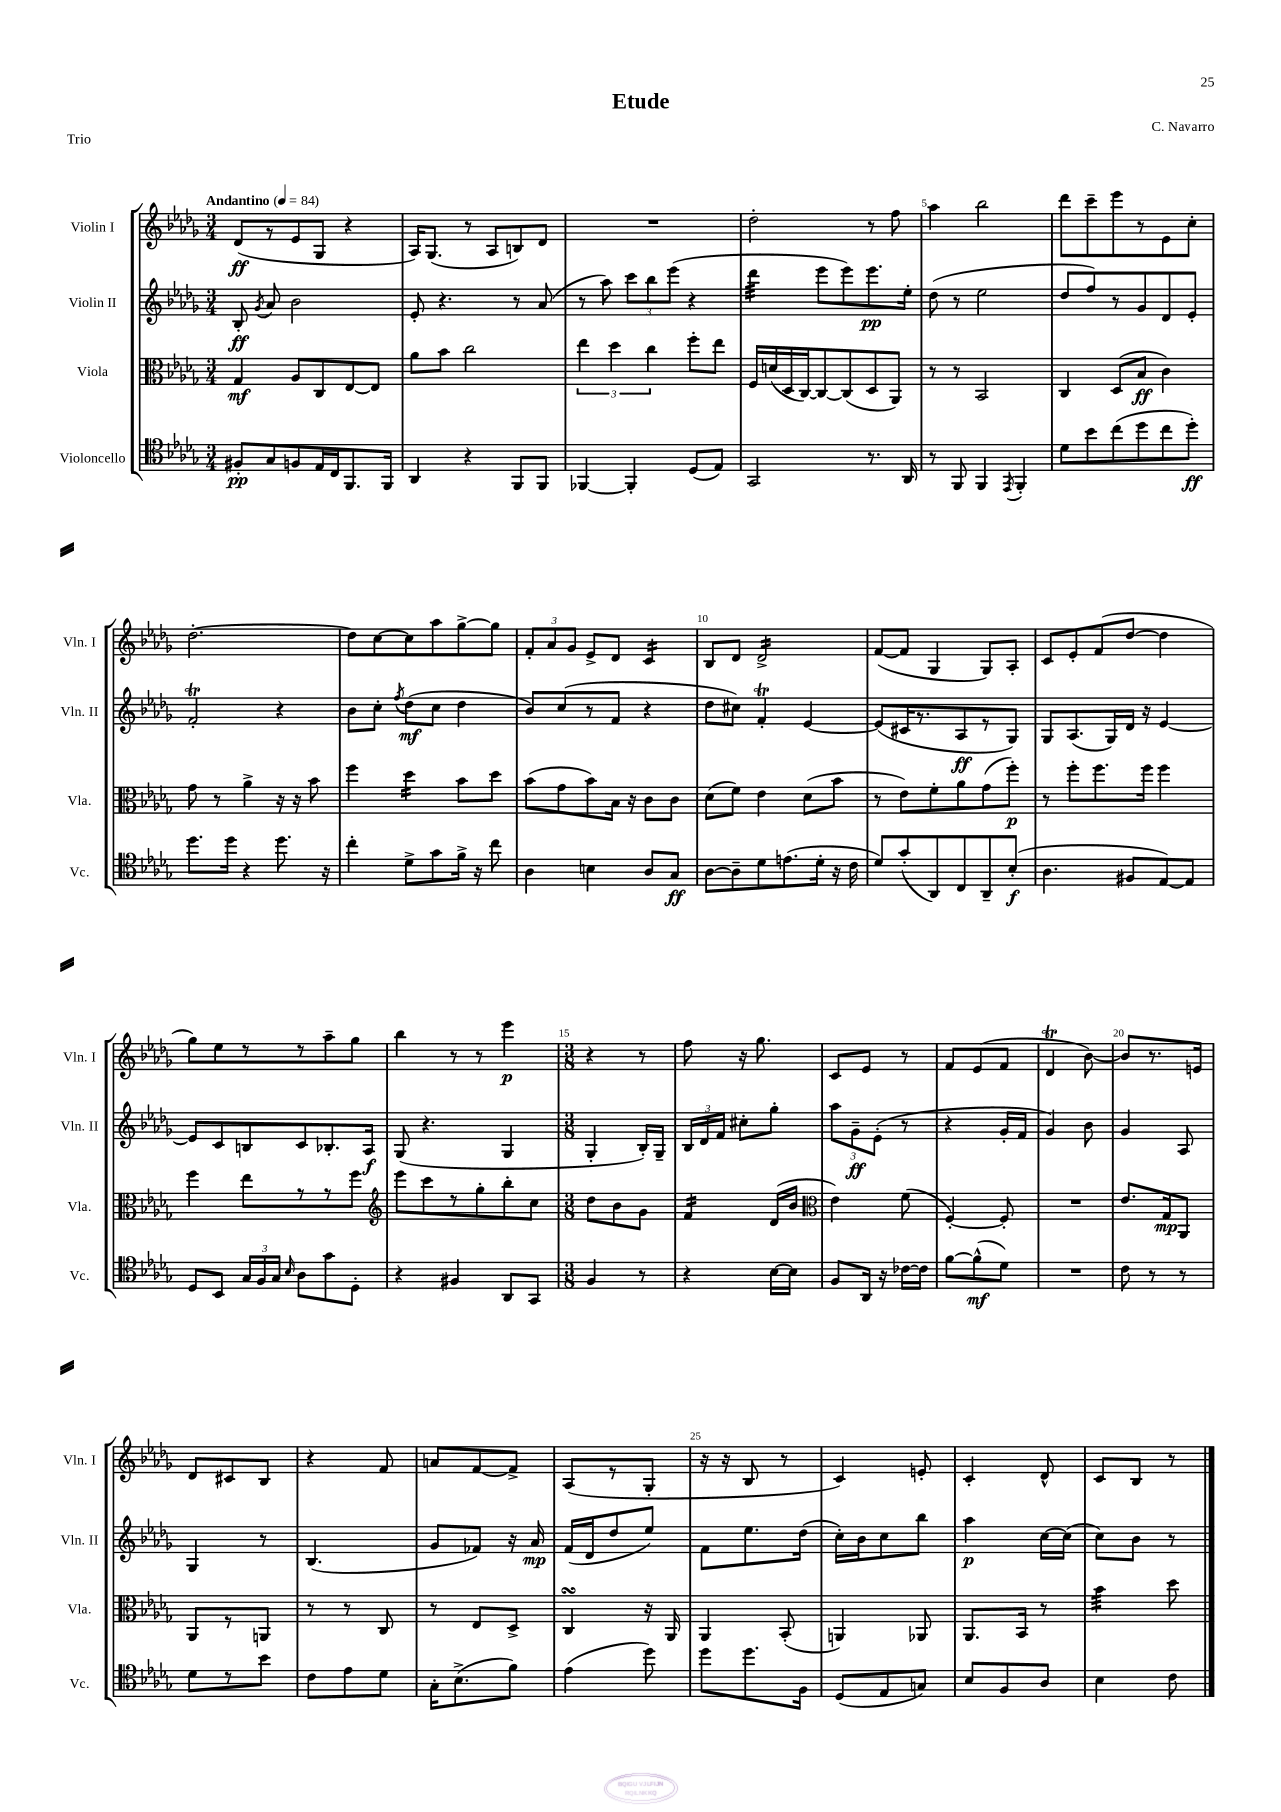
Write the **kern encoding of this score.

**kern	**kern	**kern	**kern
*staff4	*staff3	*staff2	*staff1
*clefC4	*clefC3	*clefG2	*clefG2
*k[b-e-a-d-g-]	*k[b-e-a-d-g-]	*k[b-e-a-d-g-]	*k[b-e-a-d-g-]
*M3/4	*M3/4	*M3/4	*M3/4
*MM84	*MM84	*MM84	*MM84
8F#'	4G-	8B-'	(8d-
.	.	8qg-	.
8G-	.	8a-	8r
8F	8A-	2b-	8e-
16E-	8C	.	8G-
16C	.	.	.
8.FF	[8E-	.	4r
.	8E-]	.	.
16FF	.	.	.
=	=	=	=
4AA-	8a-	8e-'	16A-)
.	.	.	(8.G-
.	8b-	4.r	.
4r	2cc	.	8r
.	.	.	8A-
8FF	.	8r	8B)
8FF	.	(8a-	8d-
=	=	=	=
[4FF-	6ee-	8r	2.r
.	.	8aa-)	.
.	6dd-	.	.
4FF-']	.	12ccc	.
.	6cc	12bb-	.
.	.	(12eee-	.
(8D-	8ff'	4r	.
8E-)	8ee-	.	.
=	=	=	=
2GG-	16F	4ddd-	2dd-'
.	(16d	.	.
.	16D-	.	.
.	[16C)	.	.
.	8C_	8eee-	.
.	(8C]	8eee-)	.
8.r	8D-	8.eee-	8r
.	8AA-)	.	8ff
16AA-	.	16ee-'	.
=	=	=	=
8r	8r	(8dd-	4aa-
8FF	8r	8r	.
4FF	2BB-	2ee-	2bb-
8qEE-	.	.	.
4FF'	.	.	.
=	=	=	=
8d-	4C	8dd-	8ddd-
8b-	.	8ff)	8ccc~
(8cc	(8D-	8r	8eee-
8dd-	8B-	8g-	8r
8cc	4c)	8d-	8e-
8dd-')	.	8e-'	8cc'
=	=	=	=
8.dd-	8g-	2f'	[2.dd-'
.	8r	.	.
16dd-	.	.	.
4r	4a-^	.	.
8.dd-	16r	4r	.
.	16r	.	.
.	8b-	.	.
16r	.	.	.
=	=	=	=
4cc'	4ff	8b-	8dd-]
.	.	8cc'	[8cc
.	.	8qff	.
8d-^	4dd-	(8dd-	8cc]
8g-	.	8cc	8aa-
16f^	8b-	4dd-	[8gg-^
16r	.	.	.
8cc	8dd-	.	8gg-]
=	=	=	=
4A-	(8b-	8b-)	12f'
.	.	.	12a-
.	8g-	(8cc	.
.	.	.	12g-
4B	8b-)	8r	8e-^
.	16B-	8f	8d-
.	16r	.	.
8A-	8c	4r	4c
8G-	8c	.	.
=	=	=	=
[8A-	(8d-	8dd-	8B-
8A-~]	8f)	8cc#)	8d-
8d-	4e-	4f'	2d-^
(8.e	.	.	.
.	(8d-	[4e-	.
16d-'	.	.	.
16r	8b-	.	.
16c	.	.	.
=	=	=	=
8d-)	8r	(8e-]	([8f
(8g-'	8e-)	16c#	8f]
.	.	8.r	.
8AA-)	8f'	.	4G-
8C	8a-	8A-	.
8AA-~	(8g-	8r	8G-)
(8B-'	8ff')	8G-)	8A-'
=	=	=	=
4.A-	8r	8G-	8c
.	8ff'	(8.A-	8e-'
.	8.ff	.	(8f
.	.	16G-)	.
8F#	.	16d-	[8dd-
.	16ff	16r	.
[8E-)	4ff	[4e-	4dd-]
8E-]	.	.	.
=	=	=	=
8D-	4ff	8e-]	8gg-)
8BB-	.	8c	8ee-
24G-	8ee-	8B	8r
24F	.	.	.
24G-	.	.	.
16qqB-	.	.	.
8A-	8r	8c	8r
8g-	8r	8.B-'	8aa-~
8D-'	8ff	.	8gg-
.	.	16A-	.
=	=	=	=
*	*clefG2	*	*
4r	8eee-	(8G-	4bb-
.	8ccc	4.r	.
4F#	8r	.	8r
.	8gg-'	.	8r
8AA-	8bb-'	4G-	4eee-
8GG-	8cc	.	.
=	=	=	=
*M3/8	*M3/8	*M3/8	*M3/8
4F	8dd-	4G-'	4r
.	8b-	.	.
8r	8g-	16B-')	8r
.	.	16G-~	.
=	=	=	=
4r	4f	24B-	8ff
.	.	24d-	.
.	.	24f	.
.	.	8cc#'	16r
.	.	.	8.gg-
[16B-	(16d-	8gg-'	.
16B-]	16b-	.	.
=	=	=	=
*	*clefC3	*	*
8F	4e-)	12aa-	8c
.	.	12g-~	.
16AA-	.	.	8e-
.	.	(12e-'	.
16r	.	.	.
[16c-	(8f	8r	8r
16c-]	.	.	.
=	=	=	=
[8f	[4F')	4r	8f
(8f^^]	.	.	(8e-
8d-)	8F']	16g-'	8f
.	.	16f	.
=	=	=	=
4.r	4.r	4g-)	4d-
.	.	8b-	[8b-)
=	=	=	=
8c	8.e-	4g-	8b-]
8r	.	.	8.r
.	16G-	.	.
8r	8AA-	8A-	.
.	.	.	16e
=	=	=	=
8d-	8AA-	4G-	8d-
8r	8r	.	8c#
8b-	8AA	8r	8B-
=	=	=	=
8c	8r	(4.B-	4r
8e-	8r	.	.
8d-	8C	.	8f
=	=	=	=
16G-'	8r	8g-	8a
(8.B-^	.	.	.
.	8E-	8f-)	[8f
8f)	8D-^	16r	8f^]
.	.	16a-	.
=	=	=	=
(4e-	4C	(16f	(8A-
.	.	16d-	.
.	.	8dd-	8r
8dd-)	16r	8ee-)	8G-'
.	16AA-	.	.
=	=	=	=
8dd-	4AA-	8f	16r
.	.	.	16r
8.dd-	.	8.ee-	8B-
.	(8BB-'	.	8r
16F	.	(16dd-	.
=	=	=	=
(8D-	4AA)	16cc')	4c)
.	.	16b-	.
8E-	.	8cc	.
8G)	8AA-	8bb-	8e'
=	=	=	=
8B-	8.AA-	4aa-	4c'
8F	.	.	.
.	16BB-	.	.
8A-	8r	[16cc	8d-^^
.	.	(16cc]	.
=	=	=	=
4B-	4b-	8cc)	8c
.	.	8b-	8B-
8c	8dd-	8r	8r
==	==	==	==
*-	*-	*-	*-
